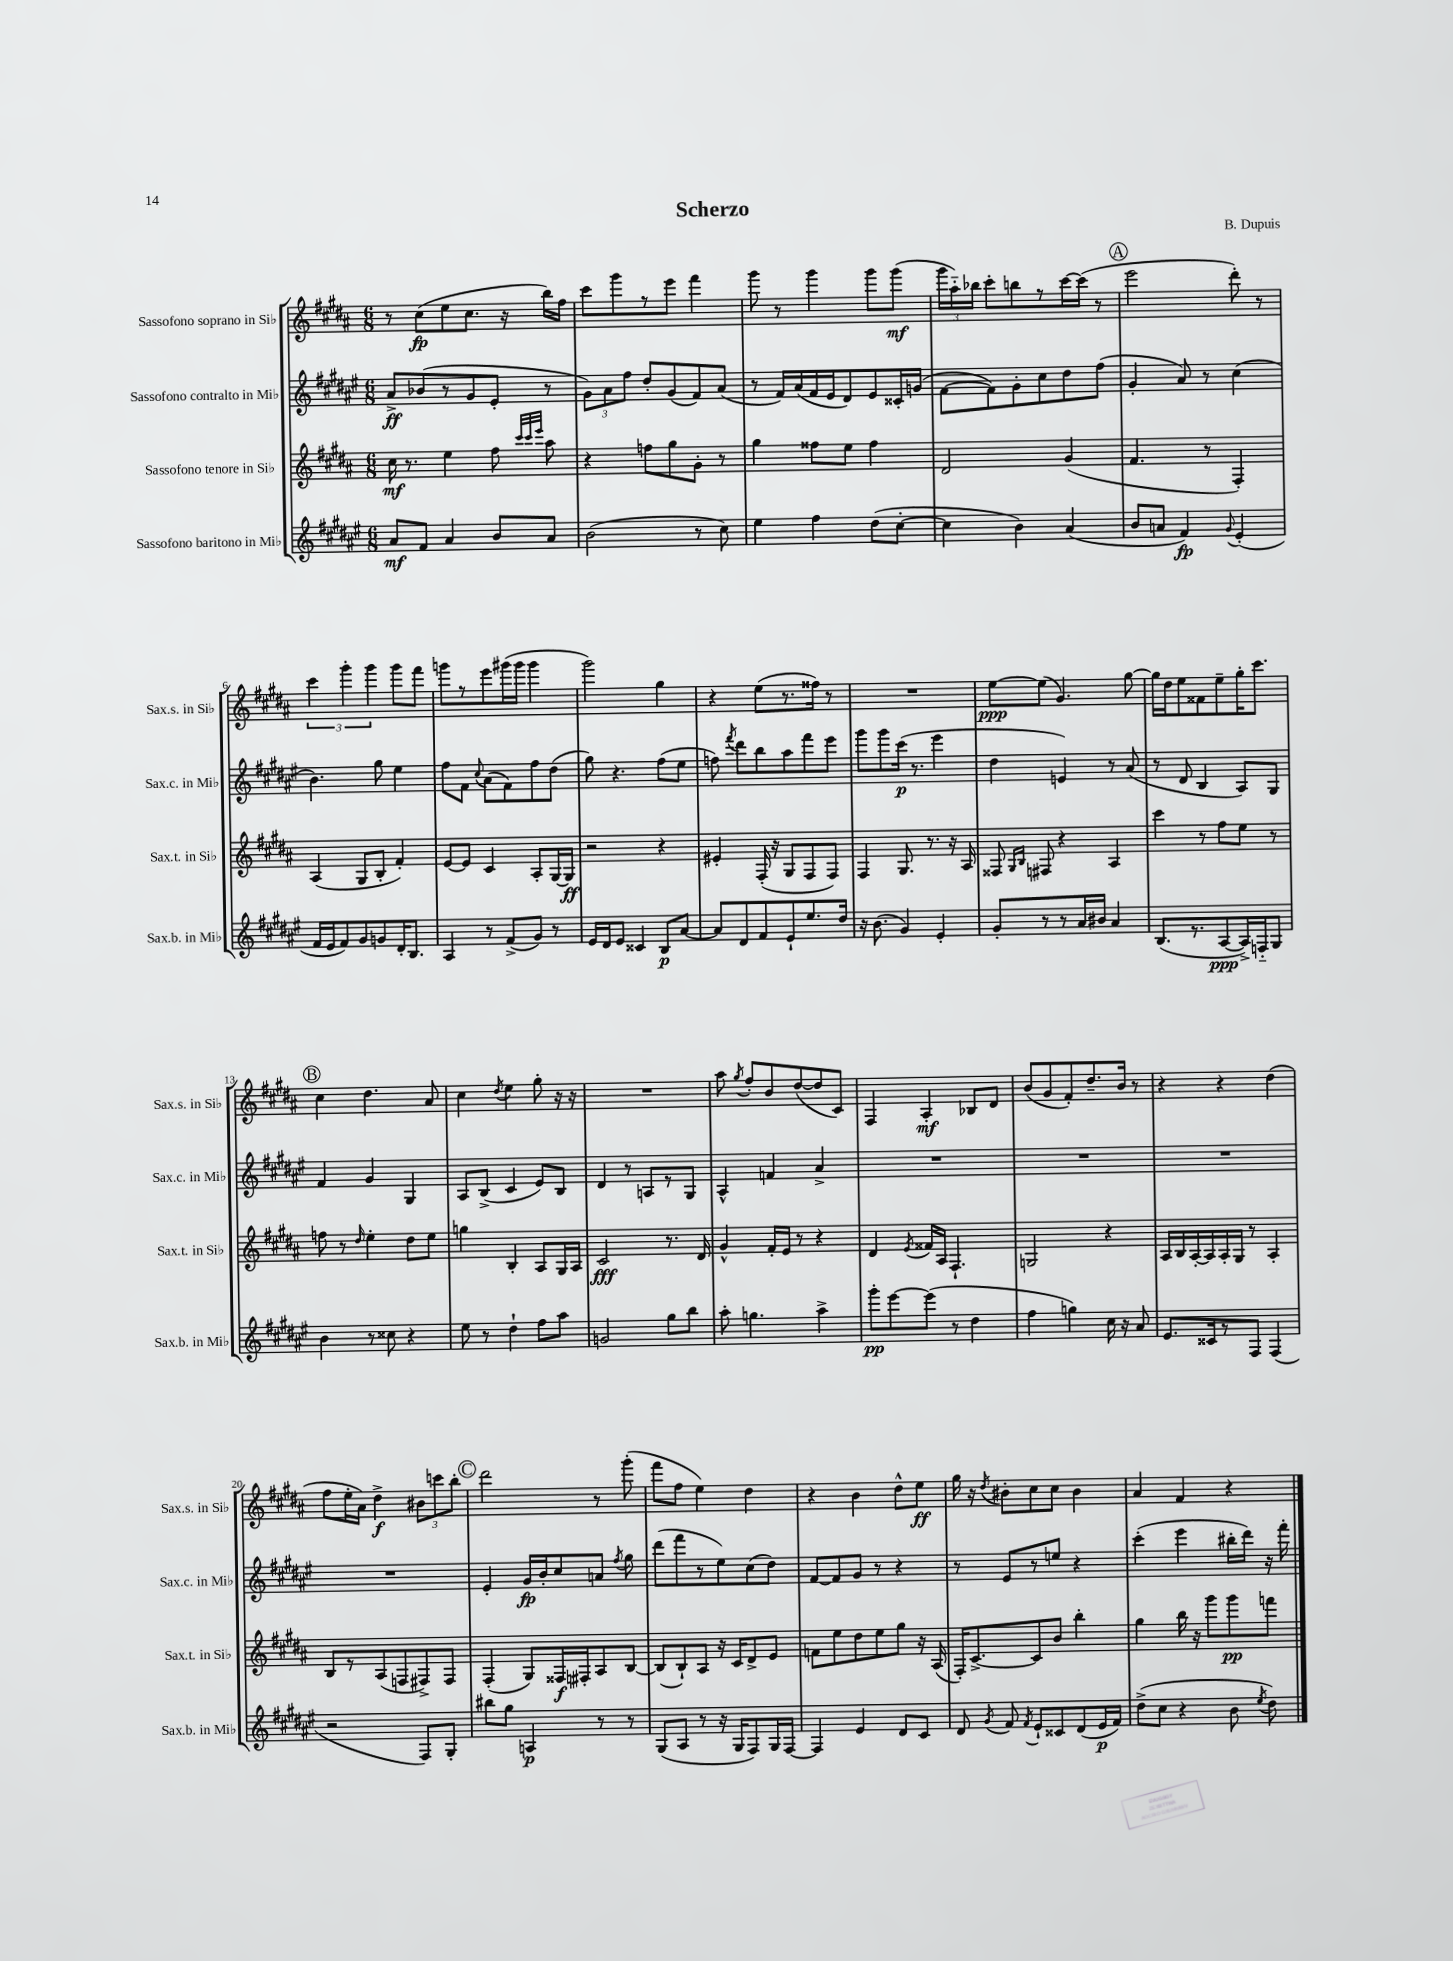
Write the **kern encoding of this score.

**kern	**kern	**kern	**kern
*staff4	*staff3	*staff2	*staff1
*clefG2	*clefG2	*clefG2	*clefG2
*k[f#c#g#d#a#e#]	*k[f#c#g#d#a#]	*k[f#c#g#d#a#e#]	*k[f#c#g#d#a#]
*M6/8	*M6/8	*M6/8	*M6/8
8a#	16cc#	8a#^	8r
.	8.r	.	.
8f#	.	(8b-	(8cc#
4a#	4ee	8r	8ee
.	.	8g#	8.cc#
8b	8ff#	8e#'	.
.	.	.	16r
.	32qqccc#	.	.
.	32qqccc#	.	.
.	32qqeee	.	.
8a#	8aa#	8r	16bb)
.	.	.	16ff#
=	=	=	=
(2b	4r	12g#)	8ccc#
.	.	12a#	.
.	.	.	8ggg#
.	.	12ff#	.
.	8ff	8dd#'	8r
.	8gg#	(8g#	8eee
8r	8g#'	8f#)	4fff#
8cc#)	8r	(8a#	.
=	=	=	=
4ee#	4gg#	8r	8ggg#
.	.	16f#)	8r
.	.	(16a#	.
4ff#	8ff##	16f#	4ggg#
.	.	16e#	.
.	8ee	8d#)	.
(8dd#	4ff##	8e#	8ggg#
[8cc#'	.	16c##'	(8ggg#
.	.	(16g	.
=	=	=	=
4cc#]	2d#	[8f#	24ggg#
.	.	.	24aa#'~)
.	.	.	24bb-
.	.	8f#])	8ccc#'
4b)	.	8g#'	8bb
.	.	8cc#	8r
(4a#	(4g#	8dd#	[16ccc#
.	.	.	(16ccc#]
.	.	(8ff#	8r
=	=	=	=
8b	4.f#	4g#'	2eee
8a	.	.	.
4f#)	.	8a#)	.
.	8r	8r	.
8qqg#	.	.	.
(4e#'	4F#')	(4cc#	8ddd#')
.	.	.	8r
=	=	=	=
16f#	(4A#	4.b)	6ccc#
16e#	.	.	.
8f#)	.	.	.
.	.	.	6ggg#'
8g#	8G#	.	.
.	.	.	6ggg#
8g	8B'	8gg#	.
16d#'	4f#')	4ee#	8ggg#
8.B	.	.	.
.	.	.	8fff#
=	=	=	=
4A#	[8e	8ff#	8ggg
.	8e]	8f#	8r
.	.	8qqcc#	.
8r	4c#	(8a#	8eee
(8f#^	.	8f#)	(16ggg#
.	.	.	16ggg#
8g#)	8A#'	8ff#	4ggg#
8r	[16G#	(8dd#	.
.	16G#]	.	.
=	=	=	=
16e#	2r	8gg#)	2ggg#)
16d#	.	.	.
8e#	.	4.r	.
4c##	.	.	.
8B	4r	(8ff#	4gg#
[8a#	.	8ee#	.
=	=	=	=
8a#]	4e#'	8ff)	4r
.	.	8qfff#	.
8d#	.	8ddd#	.
8f#	(16F#'	8bb	(8ee
.	16r	.	.
8e#`	8G#	8aa#	8.r
8.ee#	8F#	8fff#	.
.	.	.	16ff##)
.	8F#)	8eee#	8r
16dd#	.	.	.
=	=	=	=
16r	4F#	8ggg#	2.r
(8.b	.	.	.
.	.	8ggg#	.
4g#)	8.G#	(16ccc#	.
.	.	8.r	.
.	8.r	.	.
4e#'	.	4eee#	.
.	16r	.	.
.	16A#	.	.
=	=	=	=
8g#'	8F##	4dd#	[8ee
.	16qqG#	.	.
.	16qqB	.	.
8r	8F#	.	(8ee]
8r	4r	4e)	4.g#)
16a#	.	.	.
16b#	.	.	.
4a#	4A#	8r	.
.	.	(8a#	[8gg#
=	=	=	=
(8.B	4ccc#	8r	16gg#]
.	.	.	16dd#
.	.	8d#	8ee
8.r	.	.	.
.	8r	4B	8f##
[8A#	8ff#	.	8ee~
16A#^])	8ee	8A#)	16gg#'
16F'~	.	.	8.ccc#
8G#	8r	8G#	.
=	=	=	=
4b	8ff	4f#	4cc#
.	8r	.	.
.	16qqdd#	.	.
8r	4ee'	4g#	4.dd#
8cc##	.	.	.
4r	8dd#	4G#	.
.	8ee	.	8a#
=	=	=	=
8ee#	4gg	8A#	4cc#
8r	.	(8B^	.
.	.	.	8qdd#
4dd#`	4B'	4c#	4ee
8ff#	8A#	8e#)	8gg#'
8aa#	16G#	8B	16r
.	16A#	.	16r
=	=	=	=
2g	2c#	4d#	2.r
.	.	8r	.
.	.	8A	.
8gg#	8.r	8r	.
8bb	.	8G#	.
.	16d#	.	.
=	=	=	=
8aa#'	4g#^^	4A#^^	8aa#
.	.	.	8qgg#
4.gg	.	.	8ff#'
.	16f#'	4f	8b
.	16e	.	.
.	8r	.	([8dd#
4aa#^	4r	4a#^	8dd#]
.	.	.	8c#)
=	=	=	=
8ggg#'	4d#	2.r	4F#
[8eee#	.	.	.
.	8qe	.	.
(8eee#]	16f##	.	4A#'
.	16A#	.	.
8r	4.F#`	.	.
4dd#	.	.	8B-
.	.	.	8d#
=	=	=	=
4ff#	2G	2.r	(8b
.	.	.	8g#
4gg)	.	.	8f#')
.	.	.	8.dd#~
16cc#	4r	.	.
16r	.	.	16b
8a#	.	.	8r
=	=	=	=
8.e#	16A#	2.r	4r
.	16B	.	.
.	[16A#'	.	.
16c##	16A#]	.	.
8r	16A#'	.	4r
.	16G#	.	.
8F#	8r	.	.
(4F#	4A#'	.	(4dd#
=	=	=	=
2r	8B	2.r	8ff#
.	8r	.	16ee'
.	.	.	16a#)
.	(8A#	.	4dd#^
.	8F	.	.
8F#)	8F#^)	.	12b#
.	.	.	12ccc
8G#'	8F#	.	.
.	.	.	12bb'
=	=	=	=
8bb#	(4F#'	4e#'	2ddd#
8gg#	.	.	.
4A	8G#)	16g#	.
.	.	16b'	.
.	16F##	8cc#	.
.	16F#'	.	.
8r	8A#	8a	8r
.	.	8qff#	.
8r	[8B	8gg#	(8ggg#'
=	=	=	=
(8G#	(8B]	(8ddd#	8fff#
8A#	8B`)	8fff#	8ff#
8r	8A#	8r	4ee)
16r	16r	8ee#)	.
16G#	16c#	.	.
8F#)	8d#^	(8cc#	4dd#
16G#	8e	8dd#)	.
[16F#	.	.	.
=	=	=	=
4F#]	8f	[8f#	4r
.	8ee	8f#]	.
4e#	8dd#	8g#	4b
.	8ee	8r	.
8d#	8gg#	4r	8dd#^^
8c#	16r	.	8ee
.	(16A#	.	.
=	=	=	=
8d#	16F#')	8r	16gg#
.	[8.c#^	.	16r
8qg#	.	.	8qdd#
8f#	.	8e#	8b#'
8qf#	.	.	.
8e#`	8c#]	8r	8cc#
8c##	8b	8ee	8cc#
(8d#	4bb'	4r	4b#
16e#	.	.	.
16f#)	.	.	.
=	=	=	=
(8dd#^	4gg#	(4ccc#'	4a#
8cc#	.	.	.
4r	16bb	4eee#	4f#
.	16r	.	.
.	8ggg#	.	.
8b	8ggg#	16bb#'	4r
.	.	16ddd#)	.
8qee#	.	.	.
8dd#)	8fff	16r	.
.	.	16fff#'	.
==	==	==	==
*-	*-	*-	*-
